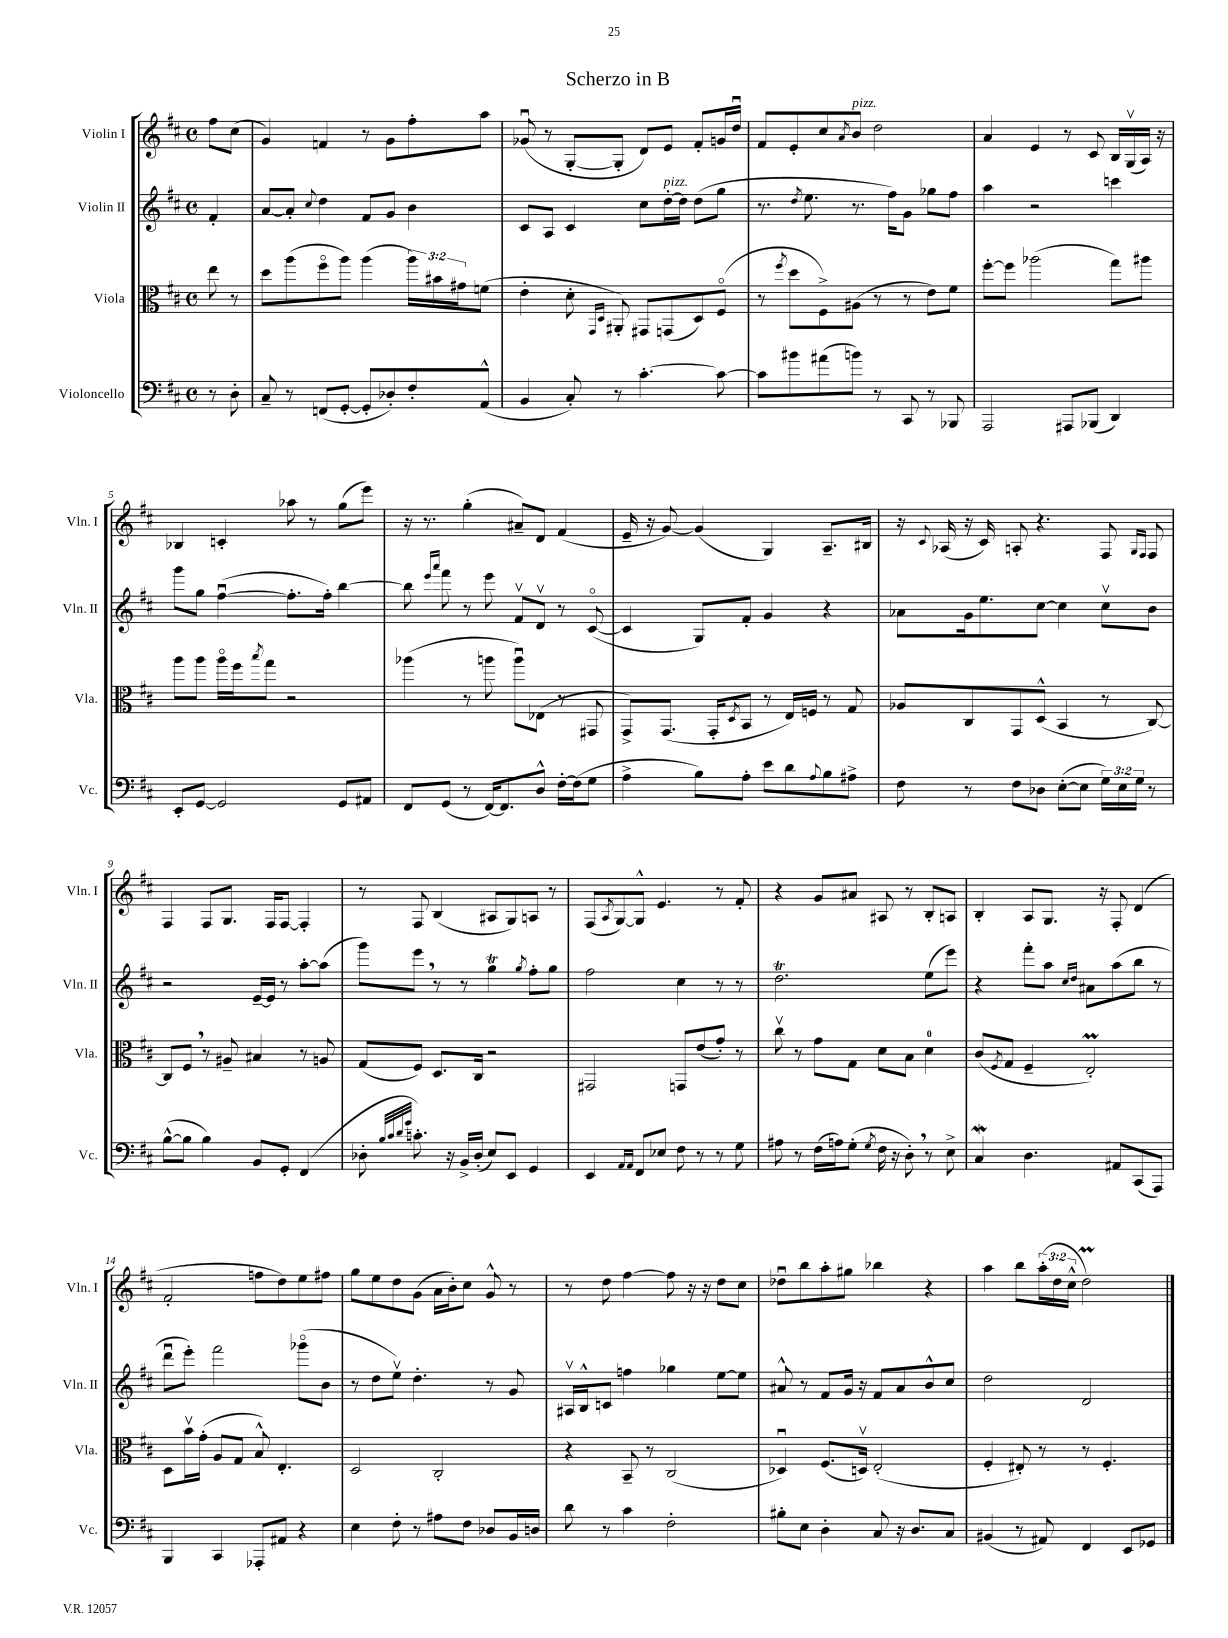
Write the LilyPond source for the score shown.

\header { title = "Scherzo in B" }
<<
\new StaffGroup <<
\new Staff = "s0" \with { instrumentName = "Violin I" shortInstrumentName = "Vln. I" } {
    \clef treble \key d \major \defaultTimeSignature \time 4/4 \override Staff.TupletNumber.text = #tuplet-number::calc-fraction-text \partial 4
    fis''8 cis''8( |
    g'4) f'4 r8 g'8 fis''8-. a''8 |
    ges'8\downbow( r8 g8~-. g8-. d'8) e'8 fis'8-. g'16 d''16\downbow |
    fis'8 e'8-. cis''8 \acciaccatura { a'8 } b'8^\markup { \italic "pizz." } d''2 |
    a'4 e'4 r8 cis'8 b16 g16\upbow( a16) r16 |
    bes4 c'4-. aes''8 r8 g''8( e'''8) |
    r16 r8. g''4-.( ais'8--) d'8 fis'4( |
    e'16-- r16 g'8~) g'4( g4) a8.-- bis16 |
    r16 \appoggiatura { cis'8 } aes16( r16 cis'16) a8-. r4. fis8 \grace { g16 fis16 } fis8 |
    fis4 fis8 g8. fis16 fis8~ fis4-. |
    r8 fis8 b4( ais8 g8) a8 r8 |
    fis8( \acciaccatura { a8 } g8~) g8-^ e'4. r8 fis'8-. |
    r4 g'8 ais'8 ais8 r8 b8-. a8 |
    b4-. a8 g8. r16 fis8-. d'4( |
    fis'2-. f''8 d''8) e''8 fis''8 |
    g''8 e''8 d''8 g'8( a'16 b'16-.) cis''8 g'8-^ r8 |
    r8 d''8 fis''4~ fis''8 r16 r16 d''8 cis''8 |
    des''8\downbow b''8 a''8-. gis''8 bes''4 r4 |
    a''4 b''8 \tuplet 3/2 { a''16-.( d''16 cis''16-^ } d''2\prall) \bar "|." |
}
\new Staff = "s1" \with { instrumentName = "Violin II" shortInstrumentName = "Vln. II" } {
    \clef treble \key d \major \defaultTimeSignature \time 4/4 \partial 4
    fis'4-. |
    a'8~ a'8-. \appoggiatura { cis''8 } d''4 fis'8 g'8 b'4 |
    cis'8 a8 cis'4 cis''8 d''16~-.^\markup { \italic "pizz." } d''16 d''8( g''8 |
    r8. \acciaccatura { d''8 } e''8. r8. fis''16) g'8 ges''8 fis''8 |
    a''4 r2 c'''4 |
    g'''8 g''8 fis''4~\downbow( fis''8.-. fis''16-.) b''4~ |
    b''8 \grace { e'''16 a'''16 } fis'''8 r8 e'''8 fis'8\upbow d'8\upbow r8 cis'8~\flageolet( |
    cis'4 g8) fis'8-. g'4 r4 |
    aes'8 g'16 e''8. cis''8~ cis''4 cis''8\upbow b'8 |
    r2 e'16~-- e'16 r8 a''8~-. a''8( |
    g'''8) e'''8 \breathe r8 r8 g''4\trill \acciaccatura { g''8 } fis''8-. g''8 |
    fis''2 cis''4 r8 r8 |
    d''2.\trill e''8( e'''8) |
    r4 fis'''8-. a''8 \grace { cis''16 d''16 } ais'8 a''8( b''8 r8 |
    d'''8\downbow e'''8-.) fis'''2 ges'''8\flageolet( b'8 |
    r8 d''8 e''8\upbow) d''4.-. r8 g'8 |
    ais16\upbow b16-^ c'8 f''4 ges''4 e''8~ e''8 |
    ais'8-^ r8 fis'8 g'16 r16 fis'8 ais'8 b'8-^ cis''8 |
    d''2 d'2 \bar "|." |
}
\new Staff = "s2" \with { instrumentName = "Viola" shortInstrumentName = "Vla." } {
    \clef alto \key d \major \defaultTimeSignature \time 4/4 \override Staff.TupletNumber.text = #tuplet-number::calc-fraction-text \partial 4
    e''8 r8 |
    d''8 a''8( fis''8\flageolet a''8) a''4( \tuplet 3/2 { a''16) bis'16 gis'16 } f'8( |
    e'4-. d'8-. \grace { g,16 d16 } ais,8-.) gis,8 g,8( d8) fis8\flageolet( |
    r8 \acciaccatura { fis''8 } d''8 fis8->) ais8( r8 r8 e'8) fis'8 |
    fis''8~-. fis''8 aes''2( g''8) ais''8 |
    a''8 a''8 a''16\flageolet fis''16 \acciaccatura { b''8 } g''8 r2 |
    aes''4( r8 a''8 a''8\downbow) ees8( r8 gis,8 |
    g,8->) g,8.( g,16-. \acciaccatura { d8 } b,8 r8 e16) f16 r8 g8 |
    aes8 cis8 g,8 d8-^( b,4 r8 cis8~) |
    cis8 fis8 \breathe r8 ais8-- bis4 r8 a8 |
    g8( fis8) d8. cis16 r2 |
    gis,2 g,8 e'8( g'8-.) r8 |
    cis''8\upbow r8 g'8 g8 d'8 b8 d'4-0 |
    cis'8( \acciaccatura { fis8 } g8 fis4-- e2-.\prall) |
    d8 b'16\upbow g'16-.( a8 g8 b8-^) e4.-. |
    d2 cis2-. |
    r4 b,8-- r8 cis2( |
    des4\downbow) fis8.( d16\upbow) e2-.( |
    fis4-. eis8-.) r8 r8 fis4.-. \bar "|." |
}
\new Staff = "s3" \with { instrumentName = "Violoncello" shortInstrumentName = "Vc." } {
    \clef bass \key d \major \defaultTimeSignature \time 4/4 \override Staff.TupletNumber.text = #tuplet-number::calc-fraction-text \partial 4
    r8 d8-. |
    cis8-- r8 f,8( g,8~-. g,8-. des8-.) fis8-. a,8-^( |
    b,4 cis8-.) r8 cis'4.~-. cis'8~ |
    cis'8 bis'8 ais'8( b'8) r8 cis,8 r8 bes,,8 |
    a,,2 ais,,8 bes,,8( d,4) |
    e,8-. g,8~ g,2 g,8 ais,8 |
    fis,8 g,8( r8 fis,16~) fis,8. d8-^ fis16~-. fis16( g8 |
    a4-> b8) a8-. e'8 d'8 \appoggiatura { a8 } b8 ais8-> |
    fis8 r8 fis8 des8 e8~-.( e8 \tuplet 3/2 { g16) e16 g16 } r8 |
    b8~-^( b8 b4) b,8 g,8-. fis,4( |
    des8-. \grace { b32 cis'32 d'32 g'32 } c'8.-.) r16 b,16-> des16-.( e8) e,8 g,4 |
    e,4 \grace { a,16 a,16 } fis,8 ees8 fis8 r8 r8 g8 |
    ais8 r8 fis16( a16) g8-.( \acciaccatura { g8 } fis16 r16 d8-.) \breathe r8 e8-> |
    cis4\mordent d4. ais,8 cis,8( a,,8) |
    b,,4 cis,4 aes,,8-. ais,8 r4 |
    e4 fis8-. r8 ais8 fis8 des8 b,16 d16 |
    d'8 r8 cis'4 fis2-. |
    bis8-. e8 d4-. cis8 r16 d8. cis8 |
    bis,4( r8 ais,8) fis,4 e,8 ges,8 \bar "|." |
}
>>
>>
